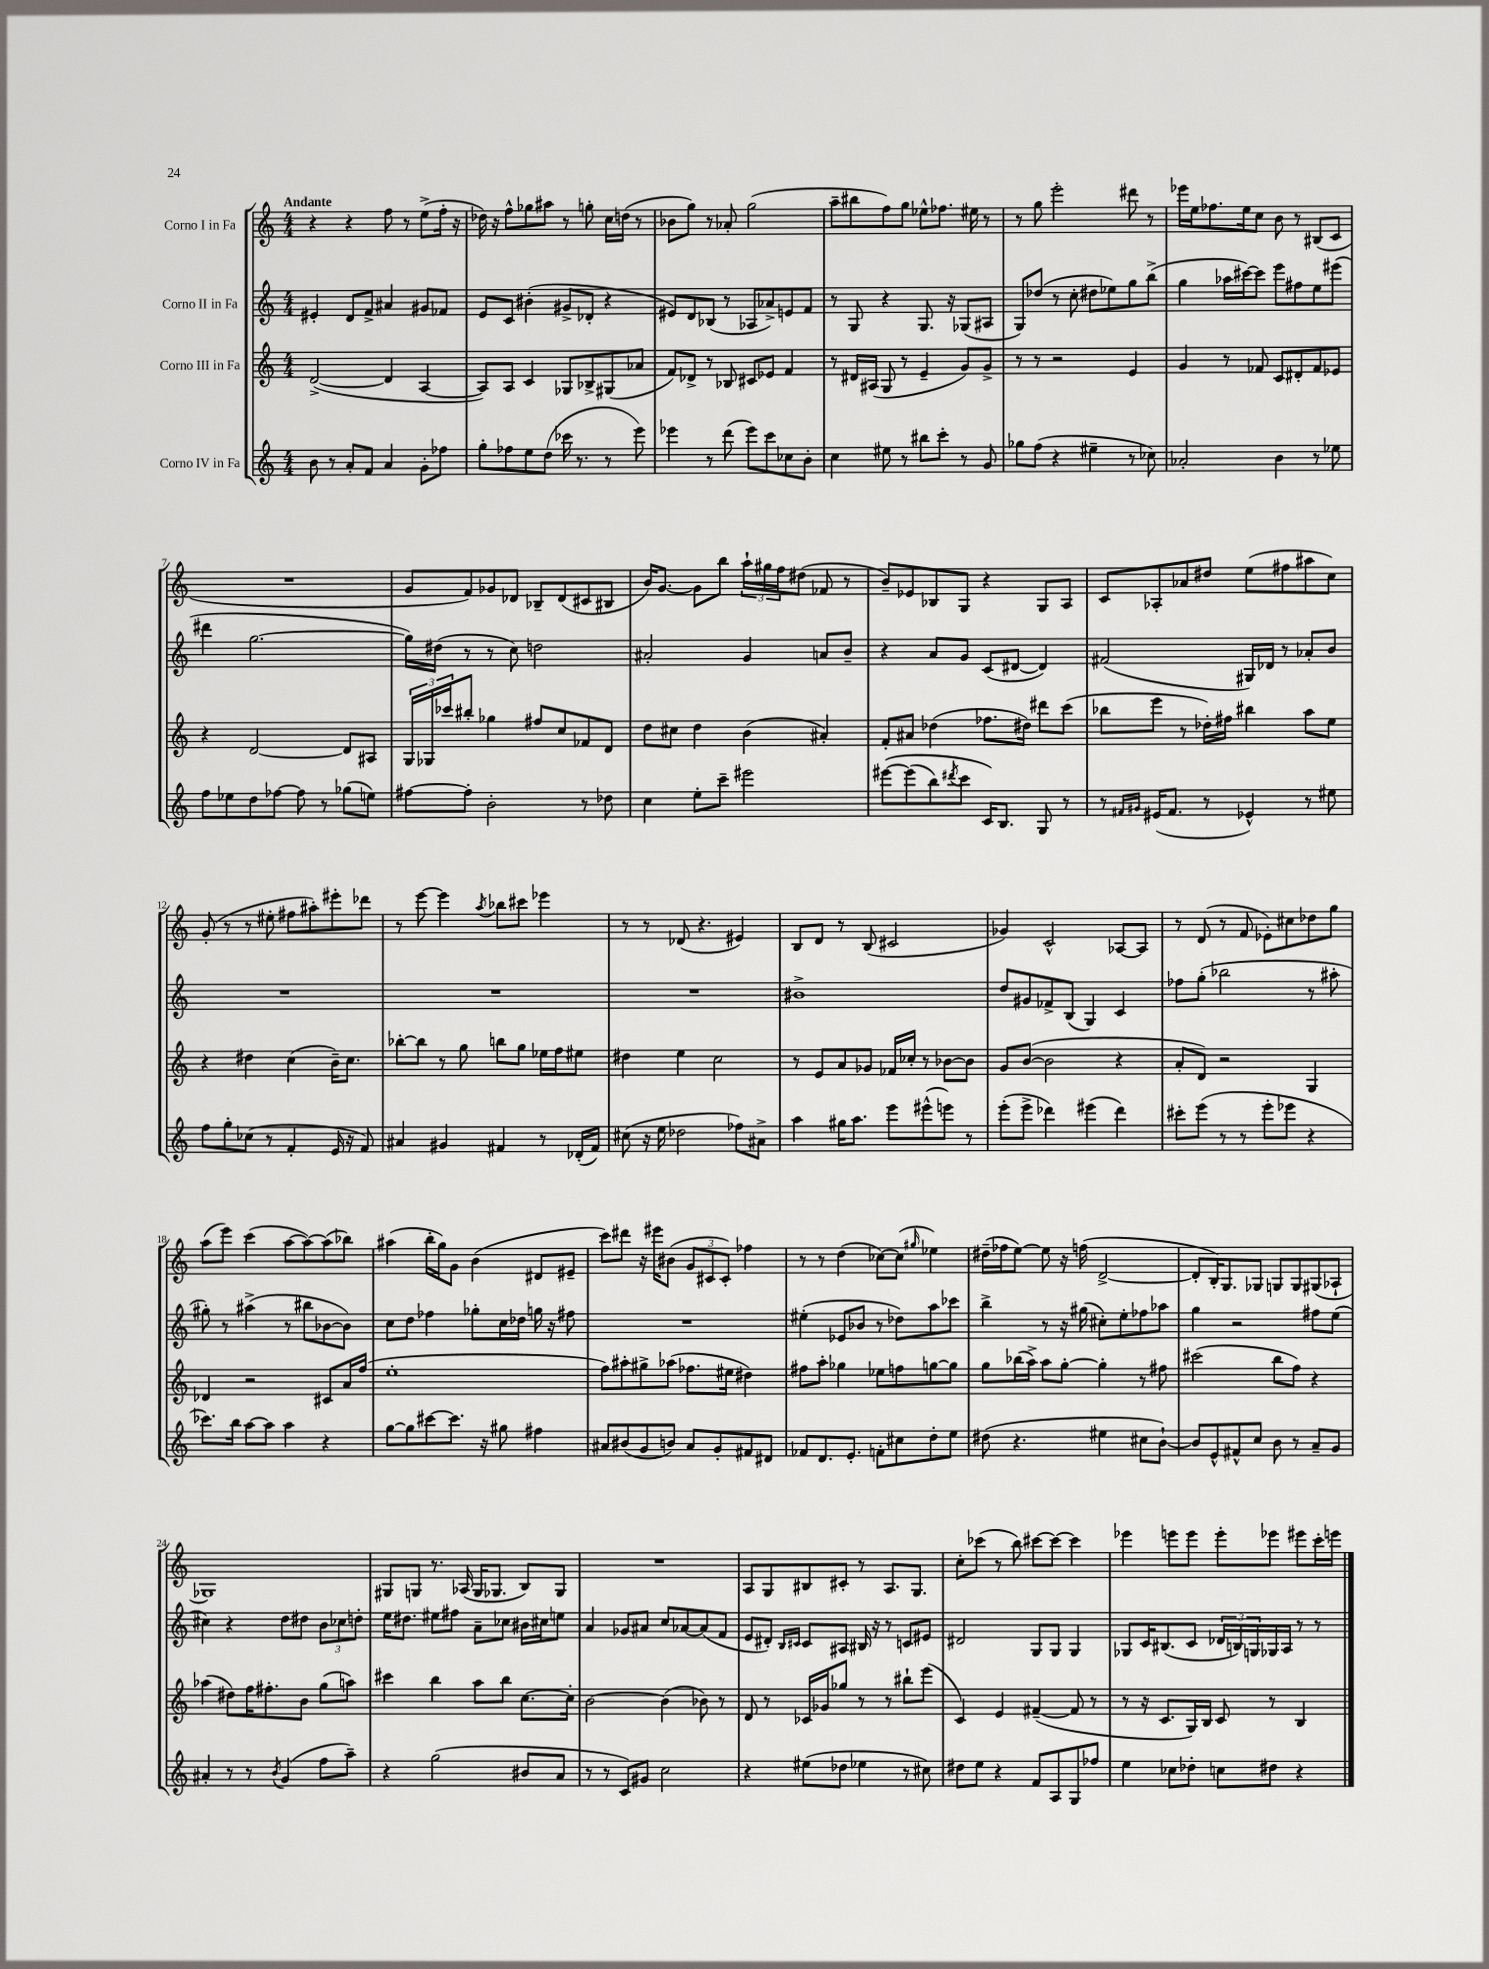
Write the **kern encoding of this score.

**kern	**kern	**kern	**kern
*part4	*part3	*part2	*part1
*staff4	*staff3	*staff2	*staff1
*I"Corno IV in Fa	*I"Corno III in Fa	*I"Corno II in Fa	*I"Corno I in Fa
*clefG2	*clefG2	*clefG2	*clefG2
*k[]	*k[]	*k[]	*k[]
*M4/4	*M4/4	*M4/4	*M4/4
=1	=1	=1	=1
!	!	!	!LO:TX:a:B:t=Andante
8b\	([2d^/	4e#X'/	4r
8r	.	.	.
8a'/L	.	8d/L	4r
8f/J	.	8f^/J	.
4a/	4d/]	4a#X/	8ff\
.	.	.	8r
8g'\L	[4A/	8g#X/L	(8ee^\L
8ff-X\J	.	8f-X/J	16ff'\Jk
.	.	.	16r
=2	=2	=2	=2
8gg'\L	8A/L])	8e/L	16dd-X\)
.	.	.	16r
8ff-X\	8A/J	8c/J	8ff^^\L
8ee\	4c/	(4b#X'\	8gg-X\
(8dd\J	.	.	8aa#X\J
16ccc-X\	8G-X/L	8g#X^/L	8r
8.r	.	.	.
.	8B-X^/	8d-X'/J	8ggn'\
8r	(8G#X/	4r	16cc\LL
.	.	.	(16ddn\JJ
8eee\)	8a-X/J	.	8r
=3	=3	=3	=3
4eee-X\	8f/L)	8e#X/L)	8b-X\L
.	8d-X^/J	8d/	8gg\J)
8r	8r	(8B-X/J	8r
(8ddd\	8B-X/	8r	8a-X'/
8eee-\L)	8c#X/L	8A-X/L	(2gg\
8ccc\	8e-X/J	8a-X^/)	.
8cc-X\	4f/	8en/	.
8b'\J	.	8f/J	.
=4	=4	=4	=4
4cc\	8r	8r	8aa~\L
.	16d#X/LL	8G/	8bb#X\
.	(16A#X/JJ	.	.
8ee#X\	8G/	4r	8ff\)
8r	8r	.	8gg\J
8bb#X\L	4e~/	8.G/	8ee-X^^\L
8ccc'\J	.	.	8.ff-X\J
.	.	16r	.
8r	8g/L)	(8G-X/L	.
.	.	.	16ee#X\
8g/	8g^/J	8A#X/J	8r
=5	=5	=5	=5
8gg-X\L	8r	8G/L)	8r
(8ff\J	8r	(8dd-X/J	8gg\
4r	2r	8r	2eee'\
.	.	8cc'\	.
4ee#X~\	.	8dd#X\L	.
.	.	8ee-X\)	.
8r	4e/	8gg\	8ddd#X\
8cc-X\)	.	(8bb^\J	8r
=6	=6	=6	=6
2a-X'/	4g/	4gg\	16eee-X\LL
.	.	.	16ee\J
.	.	.	8.ff-X\
.	8r	16aa-X\LL	.
.	.	[16ccc#X\J)	16ee\k
.	8f-X/	8ccc#\J]	8cc\J
4b\	8c/L	8eee\L	8b\
.	8d#X'/	8ff#X\	8r
8r	8f-/	8ee\	(8B#X/L
8ee-X\	8e-X/J	(8eee#X\J	8c/J
!!LO:LB:g=z
=7	=7	=7	=7
8ff\L	4r	4ddd#X\	1r
8ee-X\	.	.	.
8dd\	[2d/	[2.gg\	.
[8ff-X\J	.	.	.
8ff-\]	.	.	.
8r	.	.	.
(8gg-X\L	8d/L]	.	.
8een\J)	8A#X/J	.	.
=8	=8	=8	=8
[8ff#X\L	24G/LL	16gg\LL])	8g/L
.	24G-X/	.	.
.	.	(16dd#X\JJ	.
.	24ccc-X/J	.	.
8ff#'\J]	8bb#X'/J	8r	8f/)
2b'\	4gg-X\	8r	8g-X/
.	.	8cc\)	8d-X/J
.	8ff#X/L	2ddn\	8B-X~/L
.	8cc/	.	(8d-/
8r	8f-X/	.	8c#X/
8dd-X\	8d/J	.	8B#X/J
=9	=9	=9	=9
4cc\	8dd\L	2a#X'/	16b/KL)
.	.	.	[8.g/J
.	8cc#X\J	.	.
8ee'\L	4dd\	.	8g\L]
8ccc~\J	.	.	8bb\J
2eee#X\	(4b\	4g/	24aa`\LL
.	.	.	24gg#X\
.	.	.	24ff\J
.	.	.	(8dd#X\J
.	4a#X'/)	8an/L	8f-X/
.	.	8b~/J	8r
=10	=10	=10	=10
([8eee#X\L	8f'/L	4r	8b~/L)
(8eee#\]	8a#X/J	.	8e-X/
8bb\)	(4dd-X\	8a/L	8B-X/
8qddd#X/	.	.	.
8ccc\J	.	8g/J	8G/J
16c/KL)	8.ff-X\L	(8c/L	4r
8.B/J	.	.	.
.	.	[8d#X/J	.
.	16dd#X\Jk)	.	.
8G/	8ddd#X\L	4d#/])	8G/L
8r	(8ccc\J	.	8A/J
=11	=11	=11	=11
8r	8bb-X\L	(2f#X/	8c/L
16qqf#X/LL	.	.	.
16qqg#X/JJ	.	.	.
(16e#X/KL	8eee\J	.	8A-X'/
8.f#/J	.	.	.
.	8r	.	8a-X/
8r	16dd-X'\LL)	.	8dd#X/J
.	16ff#X\JJ	.	.
4e-X^^/)	4bb#X\	16G#X/LL)	(8ee\L
.	.	16d-X/JJ	.
.	.	8r	8ff#X\
8r	8aa\L	8a-X'/L	8aa#X\
8ee#X\	8ee\J	8b/J	8cc\J)
!!LO:LB:g=z
=12	=12	=12	=12
8ff\L	4r	1r	(8g'/
8gg'\	.	.	8r
(8cc-X\J	4dd#X\	.	8r
8r	.	.	8ee#X'\
4f'/	(4cc\	.	8ff#X\L
.	.	.	8aa#X'\)
16e/	16b~\KL)	.	8eee#X'\
16r	8.cc\J	.	.
8f/)	.	.	8ddd-X\J
=13	=13	=13	=13
4a#X/	[8bb-X'\L	1r	8r
.	8bb-\J]	.	[8eee\
4g#X/	8r	.	4eee\]
.	8gg\	.	.
.	.	.	8qaa/
4f#X/	8bbn\L	.	8bb-X\L
.	8gg\J	.	8ccc#X\J
8r	16ee-X\LL	.	4eee-X\
.	16ff\J	.	.
(16d-X'/LL	8ee#X\J	.	.
16f#/JJ)	.	.	.
=14	=14	=14	=14
(8cc#X\	4dd#X\	1r	8r
16r	.	.	8r
16ee\	.	.	.
2dd-X\	4ee\	.	(8d-X/
.	.	.	4.r
.	2cc\	.	.
8ff-X\L)	.	.	4e#X/)
8a#X^\J	.	.	.
=15	=15	=15	=15
4aa\	8r	1b#X^	8B/L
.	8e/L	.	8d/J
16gg#X\KL	8a/	.	8r
8.aa\J	.	.	.
.	8g-X/J	.	(8B/
8eee\L	16f-X/LL	.	2c#X/
.	16cc-X'/JJ	.	.
(8eee#X^^\	8r	.	.
8eeen\J)	[8b-X\L	.	.
8r	8b-\J]	.	.
=16	=16	=16	=16
(8eee'\L	8g/L	8dd/L	4g-X/)
8eee^\J	([8b/J	8g#X/	.
4ddd-X\)	2b\]	8f-X^/	2c^^/
.	.	(8B/J	.
(4eee#X\	.	4G/)	.
4ddd-\)	4r	4c/	[8A-X/L
.	.	.	8A-/J]
=17	=17	=17	=17
8ccc#X'\L	8a'/L	8ff-X\L	8r
(8eee\J	8d/J)	(8gg'\J	(8d/
8r	2r	2bb-X\	8r
8r	.	.	8f/
8eee'\L	.	.	8e-X'\L)
8eee-X\J	.	.	8cc#X\
4r	4G/	8r	8dd-X\
.	.	8aa#X'\	8gg\J
!!LO:LB:g=z
=18	=18	=18	=18
8.ccc-X\L)	4d-X/	8gg#X'\)	(8aa\L
.	.	8r	8eee\J)
16bb\Jk	.	.	.
[8aa\L	2r	(4aa#X^\	(4ccc\
8aa\J]	.	.	.
4aa\	.	8r	[8aa\L
.	.	8bb#X\L	8aa\_)
4r	8c#X/L	[8b-X\	(8aa\]
.	16a/L	8b-\J])	8bb-X\J)
.	(16ff/JJ	.	.
=19	=19	=19	=19
[8gg\L	1ee'	8cc\L	(4aa#X\
8gg\]	.	8dd\J	.
[8ccc#X\	.	4ff-X\	16bb'\LL
.	.	.	16gg\J)
8.ccc#\J]	.	.	8g\J
.	.	8gg-X'\L	(4b\
16r	.	.	.
8gg#X\	.	16cc\L	.
.	.	16dd-X\JJ	.
4ff#X\	.	16ggn\	8d#X/L
.	.	16r	.
.	.	8ff#X\	8e#X~/J
=20	=20	=20	=20
8a#X/L	8ff\L)	1r	8ccc\L)
(8b#X/	8aa#X'\	.	8ddd#X\J
8g/	8gg#X^\	.	16r
.	.	.	16eee#X\KL
8bn/J)	(8aa-X\J	.	(8b#X\J
8a#/L	8.ff-X\L	.	12g/L
.	.	.	12c#X/
8g'/	.	.	.
.	.	.	12c#'/J)
.	16ee#X\Jk	.	.
8f#X/	4dd#X\)	.	4ff-X\
8d#X/J	.	.	.
=21	=21	=21	=21
8f-X/L	8ff#X\L	(4ee#X'\	8r
8.d/	8aa'\J	.	8r
.	4gg-X\	8e-X/L	(4dd\
8.e'/J	.	.	.
.	.	8b-X/J	.
8fn'\L	8ee-X\L	8r	[8cc-X\L)
8cc#X\	8ffn\	8dd-X\L)	(8cc-\J]
.	.	.	16qqgg#X/
8dd'\	[8ggn\	8aa\	4ee-X\)
8ee\J	8gg\J]	8ccc-X\J	.
=22	=22	=22	=22
(8dd#X\	8gg\L	4bb^\	(16dd#X~\LL
.	.	.	16ff-X\J
4.r	(16bb-X\L	.	[8ee\J)
.	16aa^\JJ)	.	.
.	8aa\L	8r	8ee\]
.	[8gg'\J	16r	16r
.	.	(16gg#X\	(16ffn\
4ee#X\	4gg'\]	8cc#X'\L)	[2d^/
.	.	8ee'\	.
8cc#X\L	8r	8ff-X\	.
[8b`\J)	8ff#X\	8aa-X\J	.
=23	=23	=23	=23
8b/L]	(2ccc#X\	4gg\	8d'/L]
8e^^/	.	.	16B'/K)
.	.	.	8.G/
8f#X^^/	.	2r	.
8cc/J	.	.	8G-X/J
8b\	8bb\L	.	8Gn/L
8r	8ff\J)	.	8G/
8a~/L	4r	8ff#X\L	(8G#X/
8g/J	.	(8ee\J	8A-X`/J
!!LO:LB:g=z
=24	=24	=24	=24
4a#X'/	(4aa-X\	4cc#X\)	1G-X)
8r	8dd#X\L)	4r	.
8r	16ff\K	.	.
.	8.ff#X'\	.	.
8qb/	.	.	.
(4g/	.	8dd\L	.
.	8b\J	8dd#X\J	.
8ff\L	(8gg\L	12b\L	.
.	.	12cc-X\	.
8aa~\J)	8aan\J)	.	.
.	.	12ddn'\J	.
=25	=25	=25	=25
4r	4ccc#X\	16ee\KL	8G#X/L
.	.	8.dd#X\J	.
.	.	.	8Gn/J
(2gg\	4bb\	8ee#X\L	8.r
.	.	8ff#X\J	.
.	.	.	(16A-X/
.	8aa\L	8a~\L	16G/KL
.	.	.	8.G-X/J
.	8bb\J	8cc-X\J	.
8b#X/L	[8.cc\L	16b#X\LL	8B/L)
.	.	16cc#X\J	.
8a/J	.	8een\J	8G-/J
.	16cc'\Jk]	.	.
=26	=26	=26	=26
8r	[2b\	4a/	1r
8r	.	.	.
8c/L)	.	8g-X/L	.
8g#X/J	.	8a#X/J	.
2cc\	(4b\]	8cc/L	.
.	.	[8a-X/	.
.	8b-X\)	(8a-/]	.
.	8r	8f/J	.
=27	=27	=27	=27
4r	8d/	8e/L	8A/L
.	8r	8d#X'/J)	8G/
.	.	16qqB/LL	.
.	.	16qqc#X/JJ	.
(8ee#X\L	16c-X/LL	8c#/L	8B#X/
.	16g-X/J	.	.
8dd-X\J	8gg-X/J	8A#X/J	8c#X'/J
4ee-X\	8r	16B#X/	8r
.	.	16r	.
.	8r	8r	8.A/L
8r	8bb#X`\L	8cn/L	.
.	.	.	8.G/J
8cc#X\)	(8eee\J	8e#X/J	.
=28	=28	=28	=28
8dd#X\L	4c/)	2d#X/	8cc'\L
8ee\J	.	.	(8ccc-X\J
4r	4e/	.	8r
.	.	.	8bb\)
8f/L	([4f#X~/	8G/L	[8ccc#X\L
8A/	.	8G/J	8ccc#\J_
8G/	8f#/]	4G/	4ccc#\]
8ff-X/J	8r	.	.
=29	=29	=29	=29
4ee\	8r	8G-X/L	4eee-X\
.	16r	16c/K	.
.	8.c/L	(8.B#X/	.
8cc-X\L	.	.	8eeen\L
8dd-X'\J	16G/L)	8c/J	8eee\J
.	16B/JJ	.	.
8ccn\L	8c/	24d-X/LL	8eee'\L
.	.	24Bn/)	.
.	.	24Gn/	.
8dd#X\J	8r	16G-X/	8eee-X\J
.	.	16A/JJ	.
4r	4B/	8r	8eee#X\L
.	.	8r	16ccc'\L
.	.	.	16eeen\JJ
==	==	==	==
*-	*-	*-	*-
